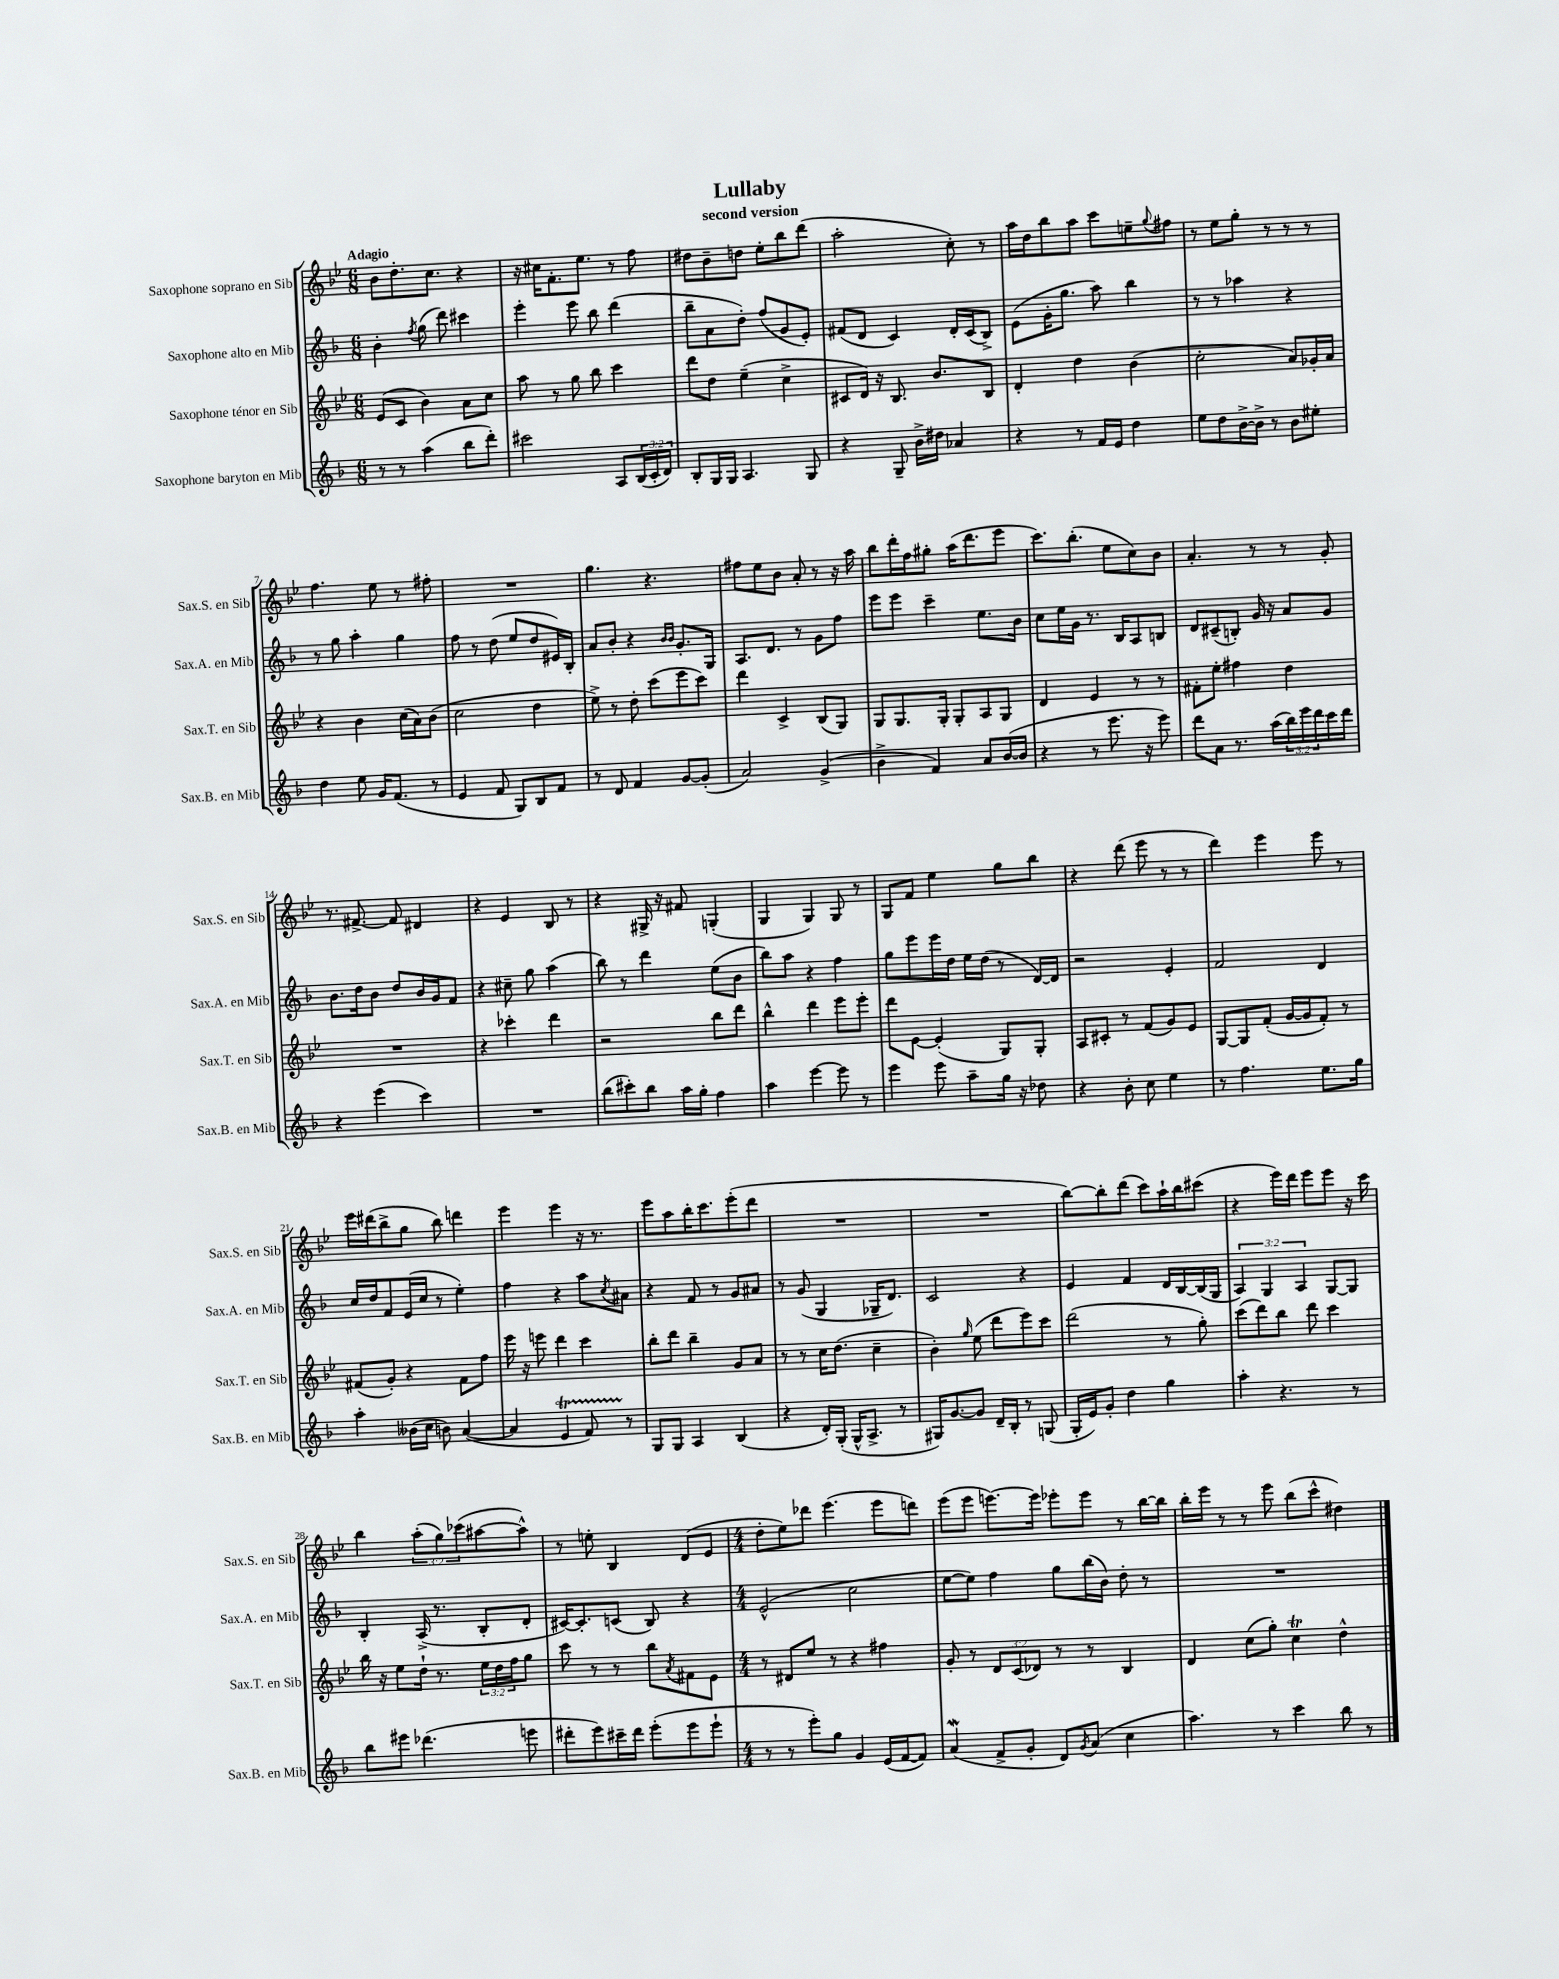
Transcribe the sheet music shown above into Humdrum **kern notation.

**kern	**kern	**kern	**kern
*part4	*part3	*part2	*part1
*staff4	*staff3	*staff2	*staff1
*I"Saxophone baryton en Mib	*I"Saxophone ténor en Sib	*I"Saxophone alto en Mib	*I"Saxophone soprano en Sib
*I'Sax.B. en Mib	*I'Sax.T. en Sib	*I'Sax.A. en Mib	*I'Sax.S. en Sib
*clefG2	*clefG2	*clefG2	*clefG2
*k[b-]	*k[b-e-]	*k[b-]	*k[b-e-]
*M6/8	*M6/8	*M6/8	*M6/8
=1	=1	=1	=1
!	!	!	!LO:TX:a:B:t=Adagio
8r	(8e-/L	4b-'\	8b-\L
8r	8c/J	.	8.dd'\
.	.	8qff/	.
(4aa\	4b-\)	(8gg\	.
.	.	.	8.cc\J
.	.	8ddd\)	.
8bb-\L	8a\L	4ccc#X\	4r
8ddd'\J)	8cc\J	.	.
=2	=2	=2	=2
2ccc#X\	8aa\	4eee'\	16r
.	.	.	16cc#X\KL
.	8r	.	8.f'\
.	8gg\	8eee\	.
.	.	.	8.ee-\J
.	8bb-\	8bb-\	.
8A/L	4ccc\	(4ddd\	8r
(24B-/L	.	.	8ff\
24c'/	.	.	.
24d/JJ)	.	.	.
=3	=3	=3	=3
8B-'/L	8ddd\L	8bb-~\L	8dd#X\L
16G/L	8dd\J	8a\	8b-~\
16G/JJ	.	.	.
4.A/	(4ee-~\	8dd'\J)	8ddn\J
.	.	(8ff/L	8ee-'\L
.	4cc^\	8g/	8bb-\
8G/	.	8e'/J)	(8ddd\J
=4	=4	=4	=4
4r	8c#X/L	(8f#X/L	2aa'\
.	16d/Jk)	8d/J	.
.	16r	.	.
8G~/	8.B-/	4c/)	.
16b-^\LL	.	.	.
16dd#X\JJ	8.b-/L	.	.
4a-X/	.	16d'/LL	8cc'\)
.	.	(16c/J	.
.	8B-/J	8B-^/J)	8r
=5	=5	=5	=5
4r	4d'/	(8e\L	16aa\LL
.	.	.	16dd\J
.	.	16g'\K	8bb-\
.	.	8.gg\J	.
8r	4dd\	.	8aa\J
16f/LL	.	8aa\)	8ccc\L
16e/JJ	.	.	.
4dd\	(4b-\	4bb-\	8een~\
.	.	.	8qqgg/
.	.	.	8ff#X\J
=6	=6	=6	=6
8ee\L	2cc'\	8r	8r
8dd\	.	8r	8ee-\L
[16b-^\L	.	4aa-X\	8gg'\J
16b-^\JJ]	.	.	.
8r	.	.	8r
8b-\L	8a/L)	4r	8r
8ee#X'\J	16g-X'/L	.	8r
.	16a/JJ	.	.
!!LO:LB:g=z
=7	=7	=7	=7
4dd\	4r	8r	4.ff\
.	.	8gg\	.
8ee\	4b-\	4aa'\	.
16g/KL	.	.	8ee-\
(8.f/J	.	.	.
.	(16cc\LL	4gg\	8r
.	16a\J)	.	.
8r	(8b-\J	.	8ff#X'\
=8	=8	=8	=8
4e/	2cc\	8ff\	2.r
.	.	8r	.
8f/	.	(8dd\	.
8G/L)	.	8ee/L	.
8B-/	4dd\	8dd/	.
8f/J	.	16e#X/L)	.
.	.	16B-'/JJ	.
=9	=9	=9	=9
8r	8ee-^\)	8a/L	4.gg\
8d/	8r	8b-'/J	.
4f/	8dd'\	4r	.
.	(8ccc\L	.	4.r
.	.	16qqb-/LL	.
.	.	16qqb-/JJ	.
[8g/L	8eee-\	8.g'/L	.
(8g'/J]	8ccc\J)	.	.
.	.	16G/Jk	.
=10	=10	=10	=10
2a/)	4ddd\	8.A/L	8ff#X\L
.	.	.	8ee-\
.	.	8.d/J	.
.	4c^/	.	8b-\J
.	.	8r	8a'/
(4g^/	(8B-/L	8g\L	8r
.	8G/J)	8ff\J	16r
.	.	.	16aa\
=11	=11	=11	=11
4b-^\	8G/L	8eee\L	8bb-\L
.	8.G/	8eee\J	16ddd'\L
.	.	.	16ff\J
4f/)	.	4ccc~\	8gg#X'\J
.	16G'/Jk	.	.
.	8G'/L	.	(16aa\KL
.	.	.	8.ddd\
8a/L	8A/	8.ee\L	.
([16b-/L	8G/J	.	8eee-\J
16b-/JJ]	.	16b-\Jk	.
=12	=12	=12	=12
4r	4d/	8cc\L	8.ccc\L)
.	.	16ee\L	.
.	.	16g\JJ	(8.bb-'\J
8r	4e-/	8.r	.
8.eee\	.	.	8ee-\L
.	.	16B-/KL	.
.	8r	8A/	8cc\)
16r	.	.	.
8eee\)	8r	8Bn/J	8b-\J
=13	=13	=13	=13
8ddd\L	8f#X'\L	8d/L	4.a'/
8a\J	8ee-'\J	(8c#X~/	.
8.r	4ff#X\	8Bn'/J)	.
.	.	16g/	8r
(16aa\LL	.	16r	.
24bb-\)	4dd\	8a/L	8r
24eee\	.	.	.
24ddd\	.	.	.
16ccc\	.	8g/J	8g'/
16ddd\JJ	.	.	.
!!LO:LB:g=z
=14	=14	=14	=14
4r	2.r	8.b-\L	8.r
.	.	16dd\k	[8.f#X^/
(4eee\	.	8b-\J	.
.	.	8dd/L	8f#/]
4ccc\)	.	16b-/L	4d#X/
.	.	16g/J	.
.	.	8f/J	.
=15	=15	=15	=15
2.r	4r	4r	4r
.	4ccc-X'\	8cc#X~\	4e-/
.	.	8gg\	.
.	4ddd\	(4aa\	8B-/
.	.	.	8r
=16	=16	=16	=16
(8bb-\L	2r	8bb-\)	4r
8ccc#X'\)	.	8r	.
8bb-\J	.	4ddd\	16G#X^/
.	.	.	16r
16aa\LL	.	.	8f#X/
16gg'\JJ	.	.	.
4ff\	8bb-\L	(8ee\L	(4Gn'/
.	8ddd\J	8b-\J	.
=17	=17	=17	=17
4aa\	4bb-^^\	8bb-\L)	4G/
.	.	8aa\J	.
[4eee\	4ddd\	4r	4G/)
8eee\]	8eee-\L	4ff\	8G/
8r	8eee-'\J	.	8r
=18	=18	=18	=18
4eee\	8ddd\L	8gg\L	8G/L
.	[8e-\J	8eee\	8f/J
8eee\	(4e-'/]	16eee\L	4ee-\
.	.	16dd\JJ	.
8aa~\L	.	16ee\LL	.
.	.	(16dd\JJ	.
16gg\Jk	8G/L)	8r	8gg\L
16r	.	.	.
8dd-X\	8G'/J	[16d/LL)	8bb-\J
.	.	16d/JJ]	.
=19	=19	=19	=19
4r	8A/L	2r	4r
.	8c#X'/J	.	.
8b-'\	8r	.	(8ddd\
8cc\	(8f/L	.	8eee-\
4ee\	8g/)	4e'/	8r
.	8e-/J	.	8r
=20	=20	=20	=20
8r	[8G/L	2f/	4ddd\)
4.ff\	8G/]	.	.
.	(8f'/J	.	4eee-\
.	[16g/LL	.	.
.	16g/J]	.	.
8.ee\L	8f'/J)	4d/	8eee-\
.	8r	.	8r
16gg\Jk	.	.	.
!!LO:LB:g=z
=21	=21	=21	=21
4aa'\	(8f#X/L	16cc/LL	16eee-\LL
.	.	16dd/J	(16ddd#X\J
.	8g'/J)	8f/	8bb-^\
(16b--X\LL	4r	(16e/L	8gg\J
16cc\JJ	.	16cc/JJ	.
8bn\)	.	8r	8bb-\)
([4a/	8f#\L	4ee'\)	4dddn\
.	8ff\J	.	.
=22	=22	=22	=22
4a/]	16eee-\	4ff\	4eee-\
.	16r	.	.
.	8eeen\	.	.
4et/	4ddd\	4r	4eee-\
8fTTT/)	4ccc\	8aa\L	16r
.	.	.	8.r
.	.	8qcc/	.
8r	.	8a#X\J	.
=23	=23	=23	=23
8G/L	8bb-'\L	4r	8eee-\L
8G/J	8ddd\J	.	8aa\
4A/	4bb-~\	8f/	16bb-'\K
.	.	.	8.ccc\
.	.	8r	.
(4B-/	8g/L	8g/L	(8eee-'\
.	8a/J	8a#X/J	8ddd\J
=24	=24	=24	=24
4r	8r	8r	2.r
.	8r	(8g/	.
16d'/LL)	16cc\KL	4G/	.
(16G'/JJ	(8.dd\J	.	.
16G^^/KL	.	.	.
8.A^/J	.	.	.
.	4cc~\	16G-X~/KL	.
.	.	8.d/J)	.
8r	.	.	.
=25	=25	=25	=25
16G#X/KL)	4b-'\)	2c/	2.r
[8.g/	.	.	.
.	16qqgg/	.	.
8g/J]	(8ee-\	.	.
16d~/LL	8ddd\L	.	.
16B-'/JJ	.	.	.
8r	8eee-\)	4r	.
(8Gn/	8ccc\J	.	.
=26	=26	=26	=26
16G'/LL	(2ddd\	4e/	[8bb-\L)
16e/J)	.	.	.
8g'/J	.	.	8bb-'\]
4dd\	.	4f/	(8ddd\J
.	.	.	8ccc\L)
4gg\	8r	16d/LL	16aa`\L
.	.	[16B-/	16bb-\J
.	8gg'\)	(16B-/]	(8ccc#X\J
.	.	16G/JJ	.
=27	=27	=27	=27
4aa'\	(8ccc\L	6A/)	4r
.	8ddd\)	.	.
.	.	6G/	.
4.r	8bb-\J	.	16eee-\LL)
.	.	.	16ddd\JJ
.	.	6A/	.
.	8ddd\	.	8eee-\L
.	4ccc\	[8G/L	8eee-\J
8r	.	8G/J]	16r
.	.	.	16ccc\
!!LO:LB:g=z
=28	=28	=28	=28
8bb-\L	16bb-\	4B-'/	4bb-\
.	16r	.	.
8eee#X\J	8ee-\L	.	.
(4.ddd-X\	16dd`\Jk	(16A^/	(12aa'\L
.	8.r	8.r	.
.	.	.	12gg\)
.	.	.	(12ccc-X\
.	24ee-\LL	8B-'/L	[8aa#X\
.	24dd\	.	.
.	24ff\J	.	.
8eeen\	8gg\J	8d'/J	8aa#^^\J])
=29	=29	=29	=29
8ddd#X'\L	8ccc\	[16c#X/KL)	8r
.	.	8.c#'/]	.
8eee\)	8r	.	8een'\
16ccc#X~\L	8r	(8cn/J	4B-/
16ddd#\JJ	.	.	.
(8eee'\L	8bb-\L	8B-/)	.
.	8qa/	.	.
8eee\	8f#X\	4r	(8d/L
8eee`\J	8e-\J	.	8e-/J
=30	=30	=30	=30
*M4/4	*M4/4	*M4/4	*M4/4
8r	8r	(2e^^/	8dd'\L
8r	8d#X/L	.	8ee-\)
8eee'\L)	8ee-/J	.	8ddd-X\J
8gg\J	8r	.	(4.eee-\
4g/	4r	2cc\	.
(16e/LL	4ff#X\	.	8eee-\L
[16f/J	.	.	.
8f/J])	.	.	8dddn\J)
=31	=31	=31	=31
(4aW/	8g'/	[8ee\L	(8eee-\L
.	8r	8ee\J])	8eee-\J
8f^/L	12d/L	4ff\	[8.eeen\L)
.	(12c/	.	.
8g'/J	.	.	.
.	12d-X/J)	.	.
.	.	.	16eee\Jk]
8d/L)	8r	8gg\L	8eee-X'\L
8qg/	.	.	.
(8a/J	8r	(16bb-\L	8eee-\J
.	.	16b-\JJ)	.
4cc\	4B-/	8dd'\	8r
.	.	8r	[16bb-\LL
.	.	.	16bb-\JJ]
=32	=32	=32	=32
4.aa\)	4d/	1r	16bb-'\LL
.	.	.	16eee-\JJ
.	.	.	8r
.	(8cc\L	.	8r
8r	8gg'\J)	.	8eee-\
4ccc\	4ccT\	.	(8bb-\L
.	.	.	8ccc^^\J
8bb-\	4dd^^\	.	4dd#X\)
8r	.	.	.
==	==	==	==
*-	*-	*-	*-
